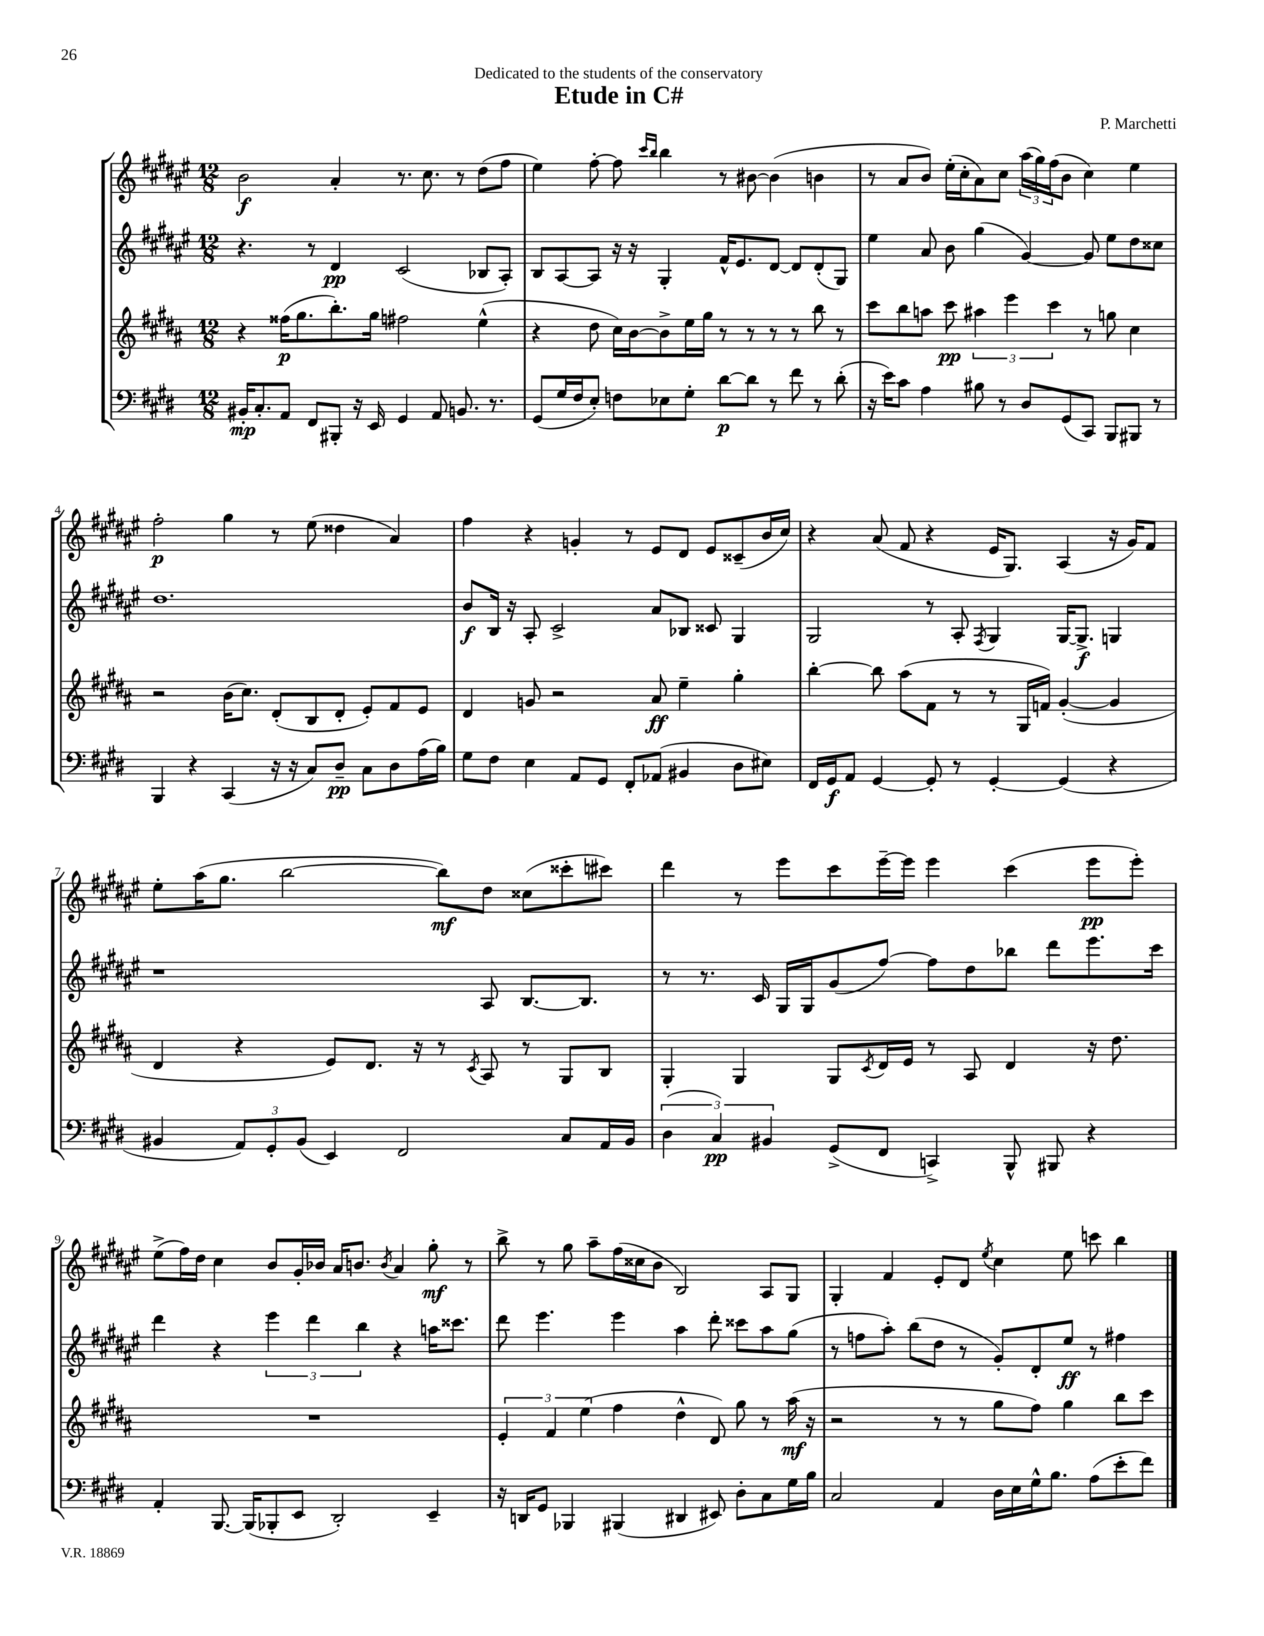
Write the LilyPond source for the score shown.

\header { title = "Etude in C#" composer = "P. Marchetti" dedication = "Dedicated to the students of the conservatory" }
<<
\new StaffGroup <<
\new Staff = "s0" {
    \clef treble \key fis \major \numericTimeSignature \time 12/8
    b'2\f ais'4-. r8. cis''8. r8 dis''8( fis''8 |
    eis''4) fis''8~-. fis''8 \grace { cis'''16 b''16 } b''4 r8 bis'8~ bis'4( b'4 |
    r8 ais'8 b'8) eis''16-.( cis''16-. ais'8) cis''8 \tuplet 3/2 { ais''16( gis''16) fis''16( } b'8 cis''4) eis''4 |
    fis''2-.\p gis''4 r8 eis''8( disis''4 ais'4) |
    fis''4 r4 g'4-. r8 eis'8 dis'8 eis'8 cisis'8--( b'16 cis''16) |
    r4 ais'8( fis'8 r4 eis'16 gis8.) ais4( r16 gis'16) fis'8 |
    eis''8-. ais''16( gis''8. b''2~ b''8\mf) dis''8 cisis''8( cisis'''8-. cis'''8) |
    dis'''4 r8 eis'''8 cis'''8 eis'''16~-- eis'''16 eis'''4 cis'''4( eis'''8\pp eis'''8-.) |
    eis''8->( fis''16) dis''16 cis''4 b'8 gis'16-. bes'16 ais'16 b'8. \acciaccatura { b'8 } ais'4 gis''8-.\mf r8 |
    b''8-> r8 gis''8 ais''8-- fis''16( cisis''16 b'8 b2) ais8 gis8 |
    gis4-. fis'4 eis'8-. dis'8 \acciaccatura { eis''8 } cis''4 eis''8 c'''8 b''4 \bar "|." |
}
\new Staff = "s1" {
    \clef treble \key fis \major \numericTimeSignature \time 12/8
    r4. r8 dis'4\pp cis'2( bes8 ais8-.) |
    b8 ais8~ ais8 r16 r16 gis4-. fis'16-^ eis'8. dis'8~ dis'8 dis'8-.( gis8) |
    eis''4 ais'8 b'8 gis''4( gis'4~) gis'8 eis''8 dis''8 cisis''8 |
    dis''1. |
    b'8\f b16 r16 ais8-. cis'2-> ais'8 bes8 cisis'8 gis4 |
    gis2 r8 ais8-. \acciaccatura { fis8 } gis4 gis16~ gis8.->\f g4 |
    r1 ais8 b8.~ b8. |
    r8 r8. cis'16 gis16 gis16 gis'8( fis''8~) fis''8 dis''8 bes''8 dis'''8 eis'''8. cis'''16 |
    dis'''4 r4 \tuplet 3/2 { eis'''4 dis'''4 b''4 } r4 a''16 cisis'''8. |
    dis'''8 eis'''4. eis'''4 ais''4 dis'''8-. cisis'''8 ais''8 gis''8( |
    r8 f''8 ais''8-.) b''8( dis''8 r8 gis'8-.) dis'8-. eis''8\ff r8 fis''4 \bar "|." |
}
\new Staff = "s2" {
    \clef treble \key b \major \numericTimeSignature \time 12/8
    r4 fisis''16\p( gis''8. b''8.-.) gis''16 fis''2 e''4-^( |
    r4 dis''8 cis''16) b'16~ b'8-> e''16 gis''16 r8 r8 r8 r8 b''8 r8 |
    cis'''8 b''8 a''8 cis'''8\pp \tuplet 3/2 { ais''4 e'''4 cis'''4 } r8 g''8 cis''4 |
    r2 b'16( cis''8.) dis'8-.( b8 dis'8-. e'8-.) fis'8 e'8 |
    dis'4 g'8 r2 ais'8\ff e''4-- gis''4-. |
    b''4~-. b''8 ais''8( fis'8 r8 r8 gis16 f'16) gis'4~-.( gis'4 |
    dis'4 r4 e'8) dis'8. r16 r8 \acciaccatura { cis'8 } ais8 r8 gis8 b8 |
    gis4-. gis4 gis8 \acciaccatura { cis'8 } dis'16 e'16 r8 ais8 dis'4 r16 dis''8. |
    R1. |
    \tuplet 3/2 { e'4-. fis'4 e''4( } fis''4 dis''4-^ dis'8) gis''8 r8 ais''16\mf( r16 |
    r2 r8 r8 gis''8 fis''8) gis''4 b''8 cis'''8 \bar "|." |
}
\new Staff = "s3" {
    \clef bass \key e \major \numericTimeSignature \time 12/8
    bis,16-.\mp cis8.-. a,8 fis,8 bis,,8-. r16 e,16 gis,4 a,8 b,8. r8. |
    gis,8( gis16 fis16 e8-.) f8 ees8 gis8-. dis'8~\p dis'8 r8 fis'8 r8 dis'8-.( |
    r16 e'16) cis'8 a4 bis8 r8 dis8 gis,8( cis,8) b,,8 bis,,8 r8 |
    b,,4 r4 cis,4( r16 r16 cis8) dis8--\pp cis8 dis8 a16( b16) |
    gis8 fis8 e4 a,8 gis,8 fis,8-. aes,8( bis,4 dis8 eis8) |
    fis,16 gis,16\f a,8 gis,4~ gis,8-. r8 gis,4~-. gis,4( r4 |
    bis,4 \tuplet 3/2 { a,8) gis,8-. bis,8( } e,4) fis,2 cis8 a,16 bis,16 |
    \tuplet 3/2 { dis4( cis4\pp) bis,4 } gis,8->( fis,8 c,4->) b,,8-^ bis,,8 r4 |
    a,4-. b,,8.~ b,,16( bes,,8-. e,8 dis,2-.) e,4-- |
    r16 d,16 gis,8 bes,,4 bis,,4( dis,4 eis,8) dis8-. cis8 gis16 b16 |
    cis2 a,4 dis16 e16 gis16-^ b8. a8( e'8-. fis'8) \bar "|." |
}
>>
>>
